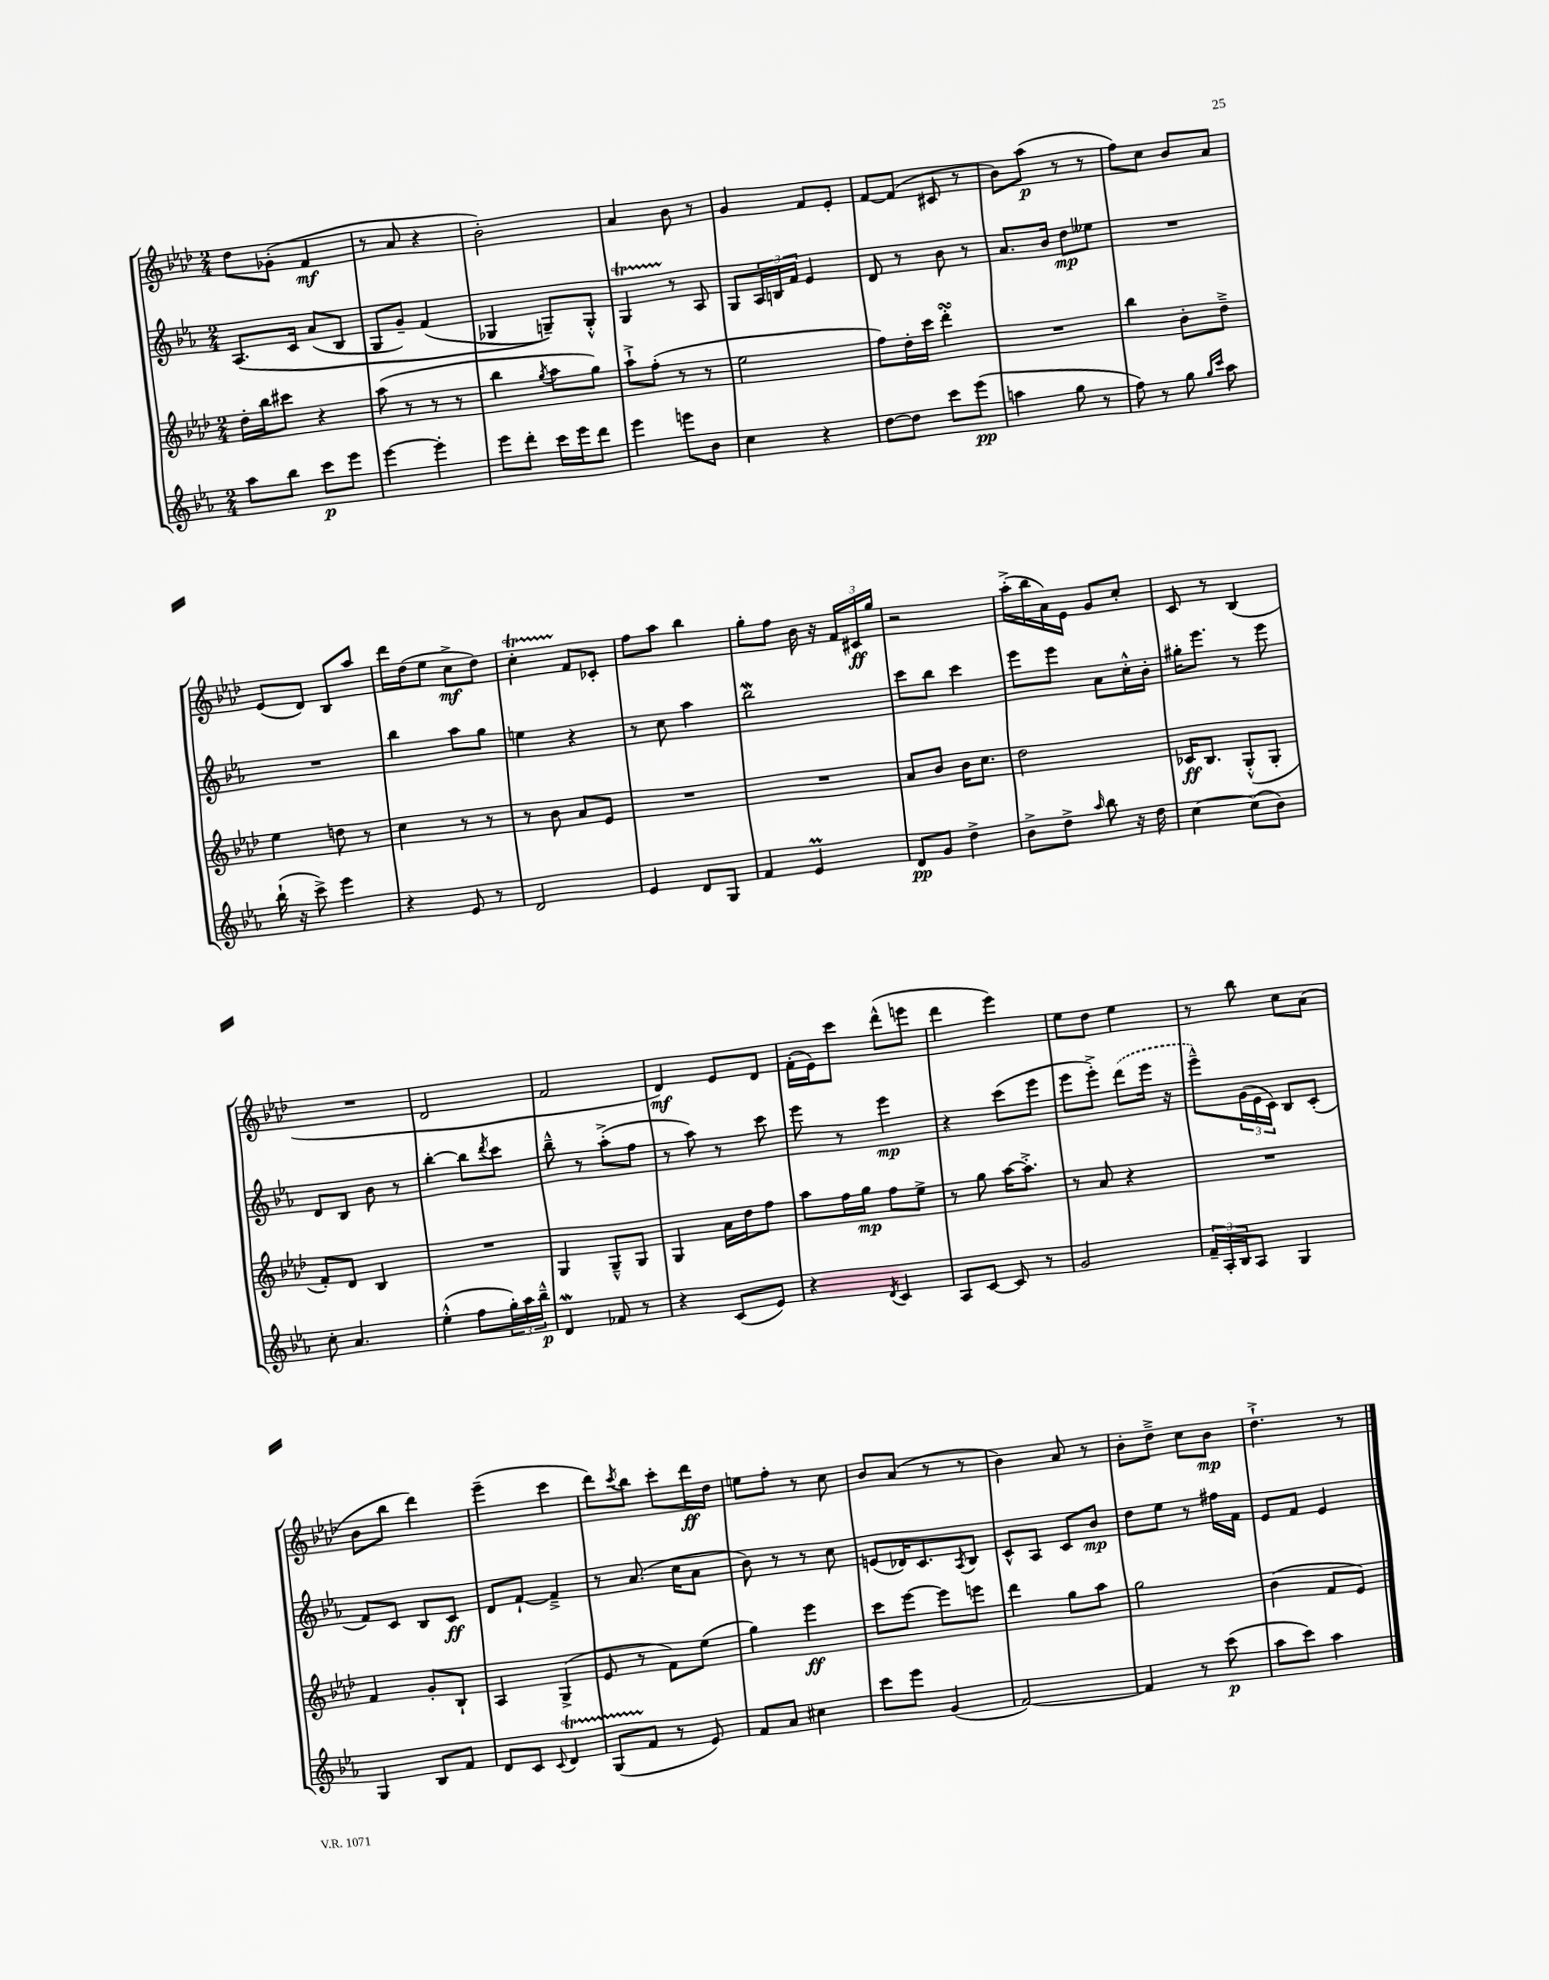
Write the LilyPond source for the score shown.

<<
\new StaffGroup <<
\new Staff = "s0" {
    \clef treble \key aes \major \numericTimeSignature \time 2/4
    des''8 ges'8-.( f'4\mf |
    r8 aes'8 r4 |
    bes'2-.) |
    aes'4 bes'8 r8 |
    g'4 f'8 ees'8-. |
    f'8~ f'8( cis'8 r8 |
    bes'8) aes''8\p( r8 r8 |
    f''8) c''8 bes'8 aes'8 |
    ees'8( des'8) bes8 aes''8 |
    des'''16 des''16( ees''8 c''8->\mf des''8) |
    c''4-.\startTrillSpan f'8\stopTrillSpan ces'8-. |
    f''8 aes''8 bes''4 |
    g''8-. f''8 bes'16 r16 \tuplet 3/2 { f'16 cis'16\ff g''16 } |
    r2 |
    aes''16-.->( bes''16 aes'16) ees'16 g'8 c''8-. |
    c'8 r8 bes4( |
    R2 |
    des'2 |
    f'2 |
    des'4\mf) ees'8 des'8 |
    f'16-.( ees'16) c'''8 des'''8-^( e'''8 |
    des'''4 ees'''4) |
    ees''8 des''8 ees''4 |
    r8 bes''8 c''8 aes'8( |
    bes'8 bes''8 des'''4) |
    ees'''4--( c'''4 |
    des'''8) \acciaccatura { c'''8 } bes''8 c'''8-. des'''16\ff des''16 |
    e''8 f''8-. r8 c''8 |
    bes'8 aes'8( r8 r8 |
    bes'4) aes'8 r8 |
    bes'8-. des''8---> c''8 bes'8\mp |
    des''4.-!-> r8 \bar "|." |
}
\new Staff = "s1" {
    \clef treble \key ees \major \numericTimeSignature \time 2/4
    aes8.\( c'16 aes'8( bes8 |
    g8 g'8--) f'4( |
    ges4 g8--)\) g8-.-^ |
    g4\startTrillSpan r8\stopTrillSpan aes8 |
    g8 \tuplet 3/2 { aes16 b16 f'16 } ees'4 |
    d'8 r8 bes'8 r8 |
    aes'8. bes'16 d''8\mp eeses''8 |
    R2 |
    R2 |
    bes''4 aes''8 g''8 |
    e''4 r4 |
    r8 c''8 aes''4 |
    bes''2\mordent |
    c'''8 bes''8 c'''4 |
    ees'''8 ees'''8 aes'8 c''16-.-^ bes'16-. |
    gis''16-. ees'''8. r8 ees'''8 |
    d'8 bes8 bes'8 r8 |
    bes''4~-. bes''8 \acciaccatura { d'''8 } c'''8 |
    bes''8---^ r8 aes''8-.->( f''8 |
    r8 aes''8) r8 c'''8 |
    ees'''8 r8 ees'''4\mp |
    r4 c'''8( ees'''8 |
    ees'''8 ees'''8-.->) \once \slurDashed d'''8( ees'''16 r16 |
    ees'''8---^) \tuplet 3/2 { g'16( ees'16 c'16) } bes8 c'8-.( |
    f'8) c'8 bes8 c'8\ff |
    d'8 f'8~-! f'4---> |
    r8 aes'8.( c''16 aes'8 |
    bes'8) r8 r8 c''8 |
    e'8( des'16) c'8. \acciaccatura { aes8 } bes8 |
    c'8-^ aes8 c'8 bes'8\mp |
    d''8 ees''8 r8 fis''16 f'16 |
    ees'8 f'8 ees'4 \bar "|." |
}
\new Staff = "s2" {
    \clef treble \key aes \major \numericTimeSignature \time 2/4
    des''16-. bes''16 cis'''8 r4 |
    aes''8( r8 r8 r8 |
    bes''4 \acciaccatura { g''8 } aes''8 g''8) |
    aes''8-!-> f''8-.( r8 r8 |
    ees''2 |
    f''8) des''16-. c'''16 des'''4-.\turn |
    R2 |
    bes''4 bes'8-. des''8---> |
    ees''4 d''8 r8 |
    c''4 r8 r8 |
    r8 bes'8 aes'8 ees'8 |
    R2 |
    R2 |
    aes'8 bes'8 bes'16 c''8. |
    des''2 |
    ces'16\ff bes8. g8-.-^( g8-. |
    f'8-.) des'8 bes4 |
    R2 |
    g4 g8---^ g8 |
    g4 aes'16 des''16 f''8 |
    aes''8 f''16 g''16\mp f''8 ees''8-> |
    r8 g''8 aes''16~ aes''8.-.-> |
    r8 aes'8 r4 |
    R2 |
    f'4 g'8-. bes8-! |
    aes4 g4->( |
    ees'8 r8 f'8) ees''8( |
    g''4) ees'''4\ff |
    c'''8 ees'''8~ ees'''8 e'''8 |
    des'''4 g''8 aes''8 |
    g''2 |
    bes'4( f'8 ees'8) \bar "|." |
}
\new Staff = "s3" {
    \clef treble \key ees \major \numericTimeSignature \time 2/4
    aes''8 bes''8 c'''8\p ees'''8 |
    ees'''4~ ees'''4-. |
    ees'''8 d'''8-. c'''16 ees'''16 d'''8 |
    ees'''4 e'''8 bes'8 |
    c''4 r4 |
    d''8~ d''8 c'''8 ees'''8\pp( |
    a''4 g''8 r8 |
    f''8) r8 g''8 \grace { g''16 c'''16 } aes''8 |
    bes''16-!( r16 c'''8->) ees'''4 |
    r4 ees'8 r8 |
    d'2 |
    ees'4 d'8 g8 |
    f'4 ees'4\prall |
    d'8\pp g'8 d''4-> |
    bes'8-> d''8-> \grace { aes''16 } bes''8 r16 d''16 |
    c''4~ c''8( bes'8) |
    c''8-. aes'4. |
    ees''4-.-^( f''8 \tuplet 3/2 { g''16-.) aes''16 bes''16---^\p } |
    d'4\mordent fes'8 r8 |
    r4 c'8( ees'8) |
    r4 \acciaccatura { d'8 } c'4 |
    aes8 c'8~ c'8 r8 |
    g'2 |
    \tuplet 3/2 { f'16-- aes16-. bes16 } aes8 g4 |
    g4 bes8 f'8 |
    d'8 c'8 \appoggiatura { c'8 } d'4\startTrillSpan |
    g8( f'8\stopTrillSpan r8 ees'8) |
    f'8 aes'8 cis''4 |
    c'''8 ees'''8 g'4( |
    f'2~) |
    f'4 r8 c'''8\p( |
    aes''8 c'''8) aes''4 \bar "|." |
}
>>
>>
\layout { \context { \Score \remove "Bar_number_engraver" } }
